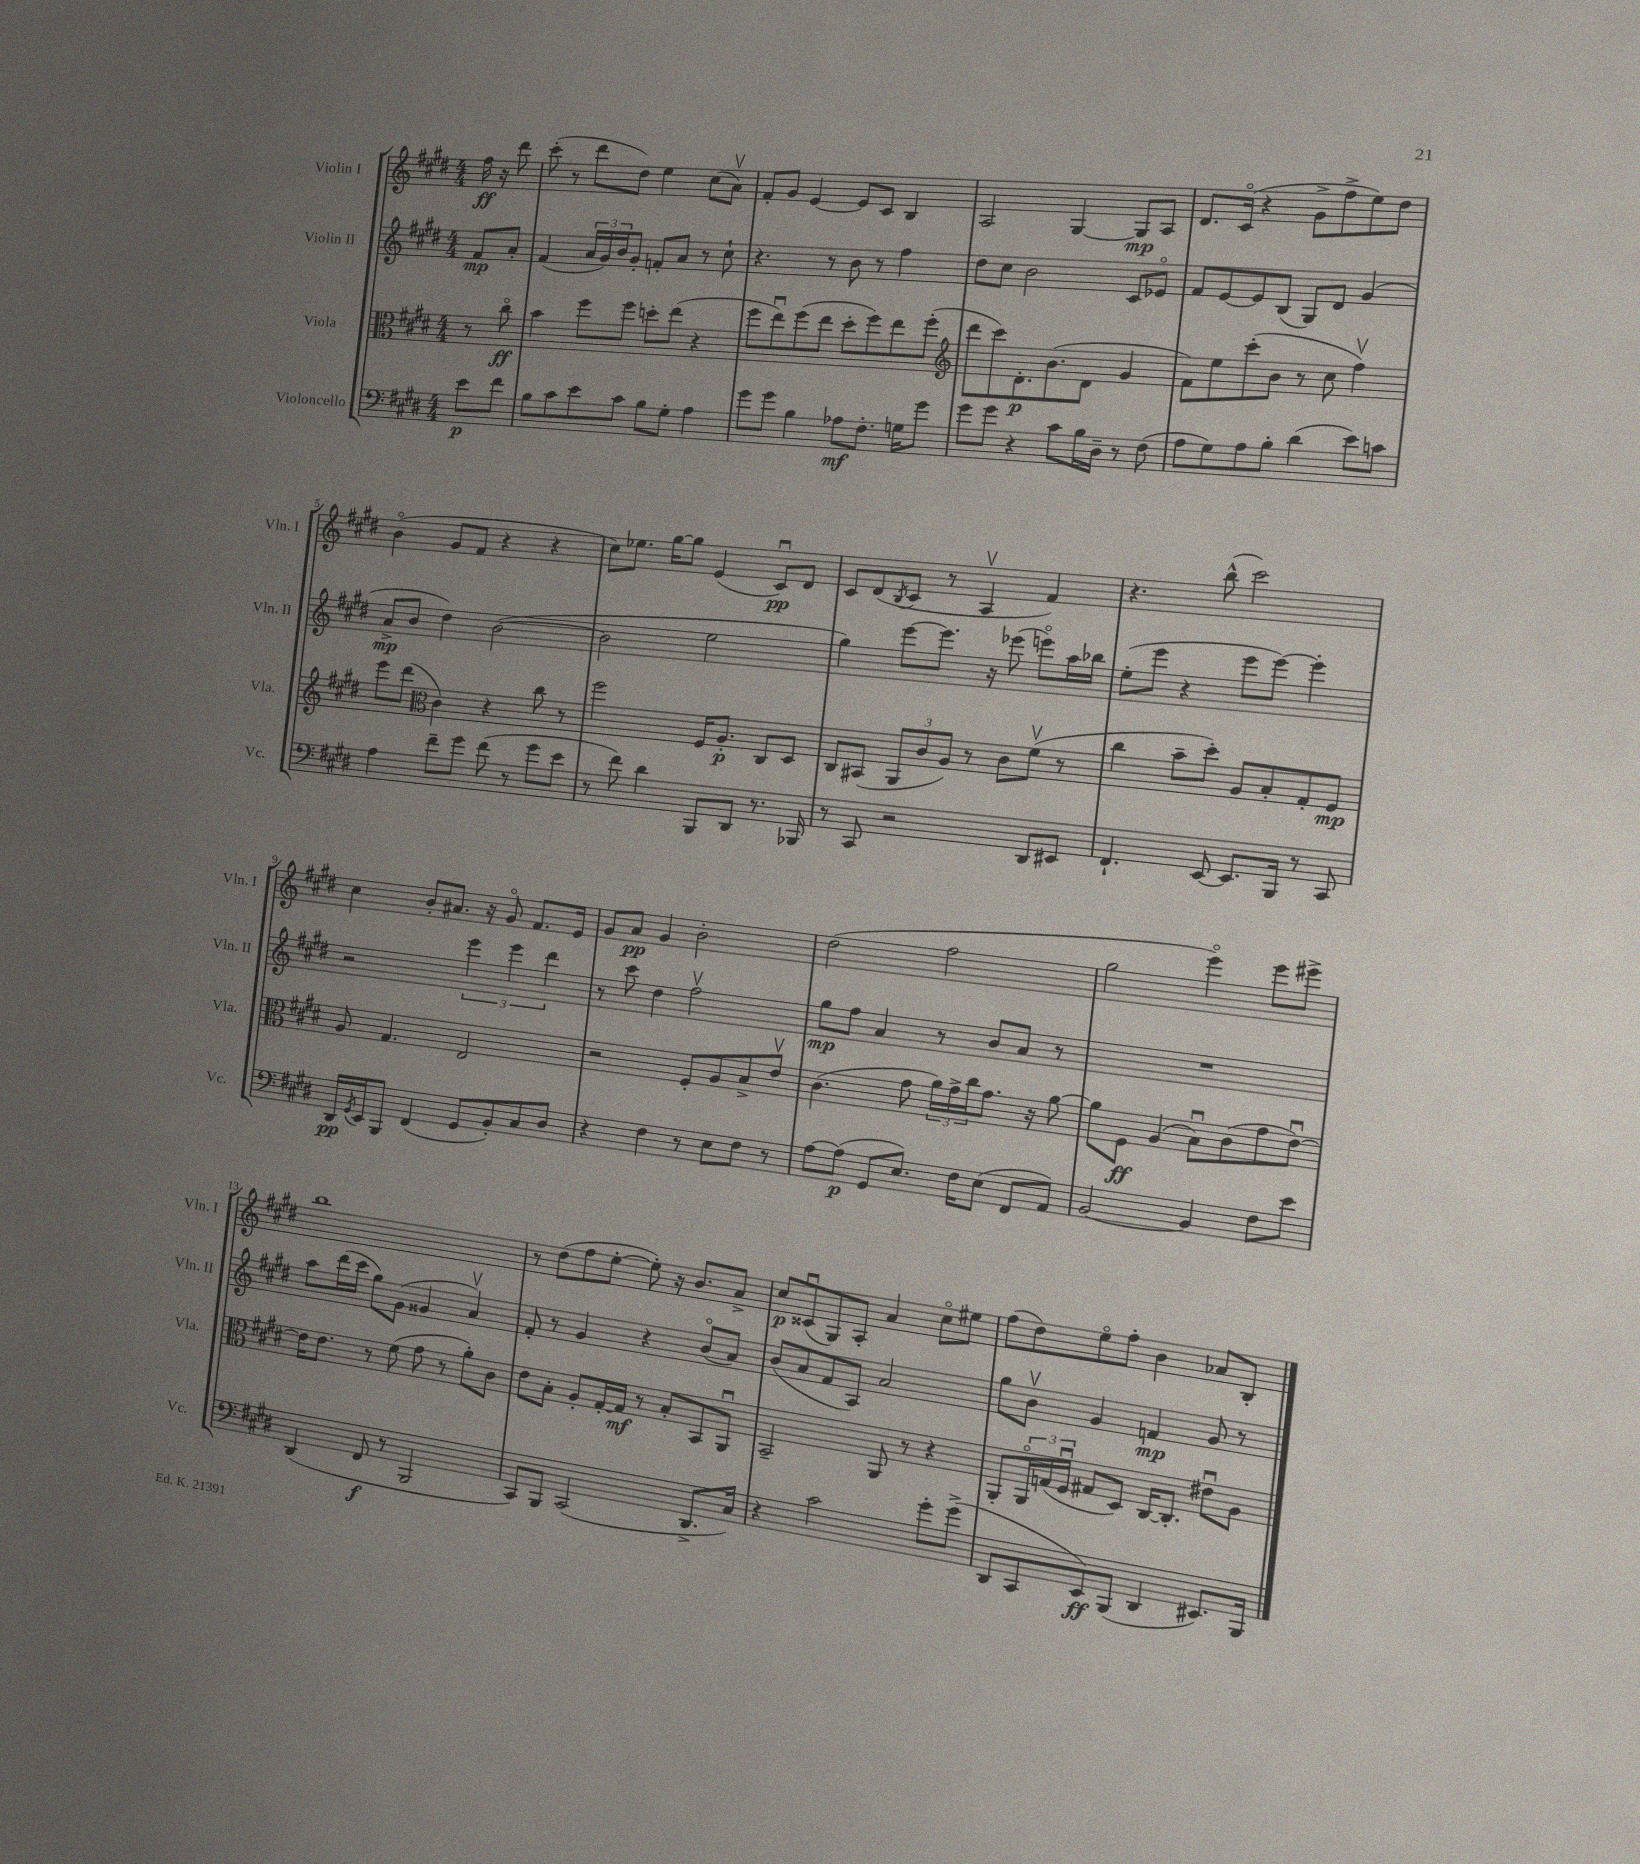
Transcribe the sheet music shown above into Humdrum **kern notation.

**kern	**kern	**kern	**kern
*staff4	*staff3	*staff2	*staff1
*clefF4	*clefC3	*clefG2	*clefG2
*k[f#c#g#d#]	*k[f#c#g#d#]	*k[f#c#g#d#]	*k[f#c#g#d#]
*M4/4	*M4/4	*M4/4	*M4/4
8e	8r	8f#	16ff#
.	.	.	16r
8f#	8cc#o	8a'	8ddd#
=	=	=	=
8B	4b	(4f#	(8ccc#'
8c#	.	.	8r
8e	8ff#	24a	8ddd#
.	.	24g#)	.
.	.	24b	.
8c#	8ff#	8g#'	8dd#)
8B	8dd'	8f'	4ee
8G#'	(8ee	8a	.
4A	4r	8r	(8cc#
.	.	8cc#`	8av)
=	=	=	=
8g#	8ff#	4.r	8f#'
8g#	8eeu)	.	8g#
4B	(8ff#	.	[4e
.	8ee	8r	.
8A-	8dd#'	8b	8e]
8.F#'	8ff#)	8r	8c#
.	8ee	4ff#	4B
16G	.	.	.
8g#	(8ff#'	.	.
=	=	=	=
*	*clefG2	*	*
8g#	8ddd#	8dd#	2A
8g#	8ccc#)	8cc#	.
4r	8.d#'	2b	.
.	(8.b	.	.
8c#	.	.	[4G#
16B	8d#	.	.
16D#~	.	.	.
8r	4g#	8c#	8G#]
(8F#	.	8e-o	8A
=	=	=	=
8A	8f#)	8f#	8.d#
8G#)	8ee	[8e	.
.	.	.	(16c#o
8A	(8ccc#'	8e]	4r
8B'	8b	(8B	.
(4d#	8r	8G#)	8g#^
.	8cc#	8d#	8ff#^
8e)	4ff#v)	(4g#	8ee)
8c	.	.	8dd#
=	=	=	=
4A	8eee	8a^	(4bo
.	(8ddd#	8b	.
*	*clefC3	*	*
8f#~	4c#)	4dd#)	8g#
8g#	.	.	8f#
(8f#	4r	([2b	4r
8r	.	.	.
8g#	8cc#	.	4r
8e	8r	.	.
=	=	=	=
8r	2ff#	2b]	8cc#)
8f#)	.	.	8.ee-
4d#	.	.	.
.	.	.	[16gg#
.	.	.	8gg#]
8BBB	16F#	2ee	(4e
.	8.A'	.	.
8DD#	.	.	.
8.r	8C#	.	8c#u)
.	8D#	.	8d#
16BBB-	.	.	.
=	=	=	=
8r	8C#	4gg#)	8c#
8CC#	(8BB#	.	(8d#
.	.	.	8qB
2r	12AA	[8eee	8c#
.	12c#	.	.
.	.	8.eee]	8r
.	12A)	.	.
.	8r	.	4Av
.	.	16r	.
.	8c#	(8eee-	.
8DD#	(8f#v	8eeeo)	4f#)
8EE#	8r	16aa	.
.	.	16bb-	.
=	=	=	=
4.FF#`	4cc#	(8ee'	4.r
.	.	8eee	.
.	8b~	4r	.
[8EE	8dd#')	.	(8bb^^
8.EE]	8A	8eee	2ccc#)
.	8B'	[8eee)	.
16BBB	.	.	.
8r	8G#'	4eee']	.
8CC#	8F#	.	.
=	=	=	=
16DD#	8A	2r	4cc#
8qGG#	.	.	.
16EE	.	.	.
8BBB	4.G#	.	.
(4FF#	.	.	8b'
.	.	.	8.a#
8GG#	2E	6eee	.
.	.	.	16r
8BB')	.	.	8g#o
.	.	6eee	.
8C#	.	.	8.f#
.	.	6ddd#	.
8D#	.	.	.
.	.	.	16e
=	=	=	=
4r	2r	8r	8g#
.	.	8ccc#	8a
4F#	.	4dd#	4g#
8r	8F#'	2ff#v	2b'
8E	8A	.	.
8F#	8B^	.	.
8r	8ev	.	.
=	=	=	=
[8A	(4.c#	8gg#	(2dd#
(8A]	.	8ff#	.
8GG#	.	4a	.
8.E)	8g#	.	.
.	24a)	8r	2ff#
.	24g#^	.	.
16F#	.	.	.
.	24cc#	.	.
(8E	8.g#	8b	.
8FF#	.	8a	.
.	16r	.	.
8AA)	[8a	8r	.
=	=	=	=
[2BB	8a]	1r	2gg#
.	8F#	.	.
.	(4A	.	.
4BB]	8Bu)	.	4eeeo)
.	(8c#	.	.
8F#	8g#	.	8eee
8e	[8eu)	.	8eee#^
=	=	=	=
(4DD#	16e]	8aa	1bb
.	8.e	.	.
.	.	(16ddd#	.
.	.	16ccc#	.
8FF#	8r	8gg#)	.
8r	(8f#	(8g#	.
2BBB	8g#	4g##	.
.	8r	.	.
.	8a')	4av)	.
.	8c#	.	.
=	=	=	=
8CC#)	8e	8f#'	8r
8BBB	8B'	8r	(8dd#
(2CC#	8A'	4g#	8ff#
.	[16G#'	.	[8ee'
.	16G#]	.	.
.	8r	4r	8ee'])
.	8B'	.	16r
.	.	.	8.b
8.DD#^	8BB	(8bo	.
.	8AAu	8a)	8a^
16C#)	.	.	.
=	=	=	=
4r	2BB~	(8b	8cc#
.	.	8a	(8c##u
2c#	.	8f#	8G#)
.	.	8A)	8A'
.	8AA	2a	4a
.	8r	.	.
8g#'	4r	.	8cc#o
(8g#^	.	.	8ee#
=	=	=	=
8DD#	8AA'	8gg#	(8ff#
8CC#	24AAo	8bv	8dd#)
.	(24G	.	.
.	24F#u	.	.
8EE)	8G#	4g#	8eeo
(8BBB	8D#)	.	8ff#'
4DD#	[16C#	4f	4b
.	8.C#']	.	.
8.EE#)	8e#u	8g#	8a-
.	8A	8r	8B'
16BBB	.	.	.
==	==	==	==
*-	*-	*-	*-
